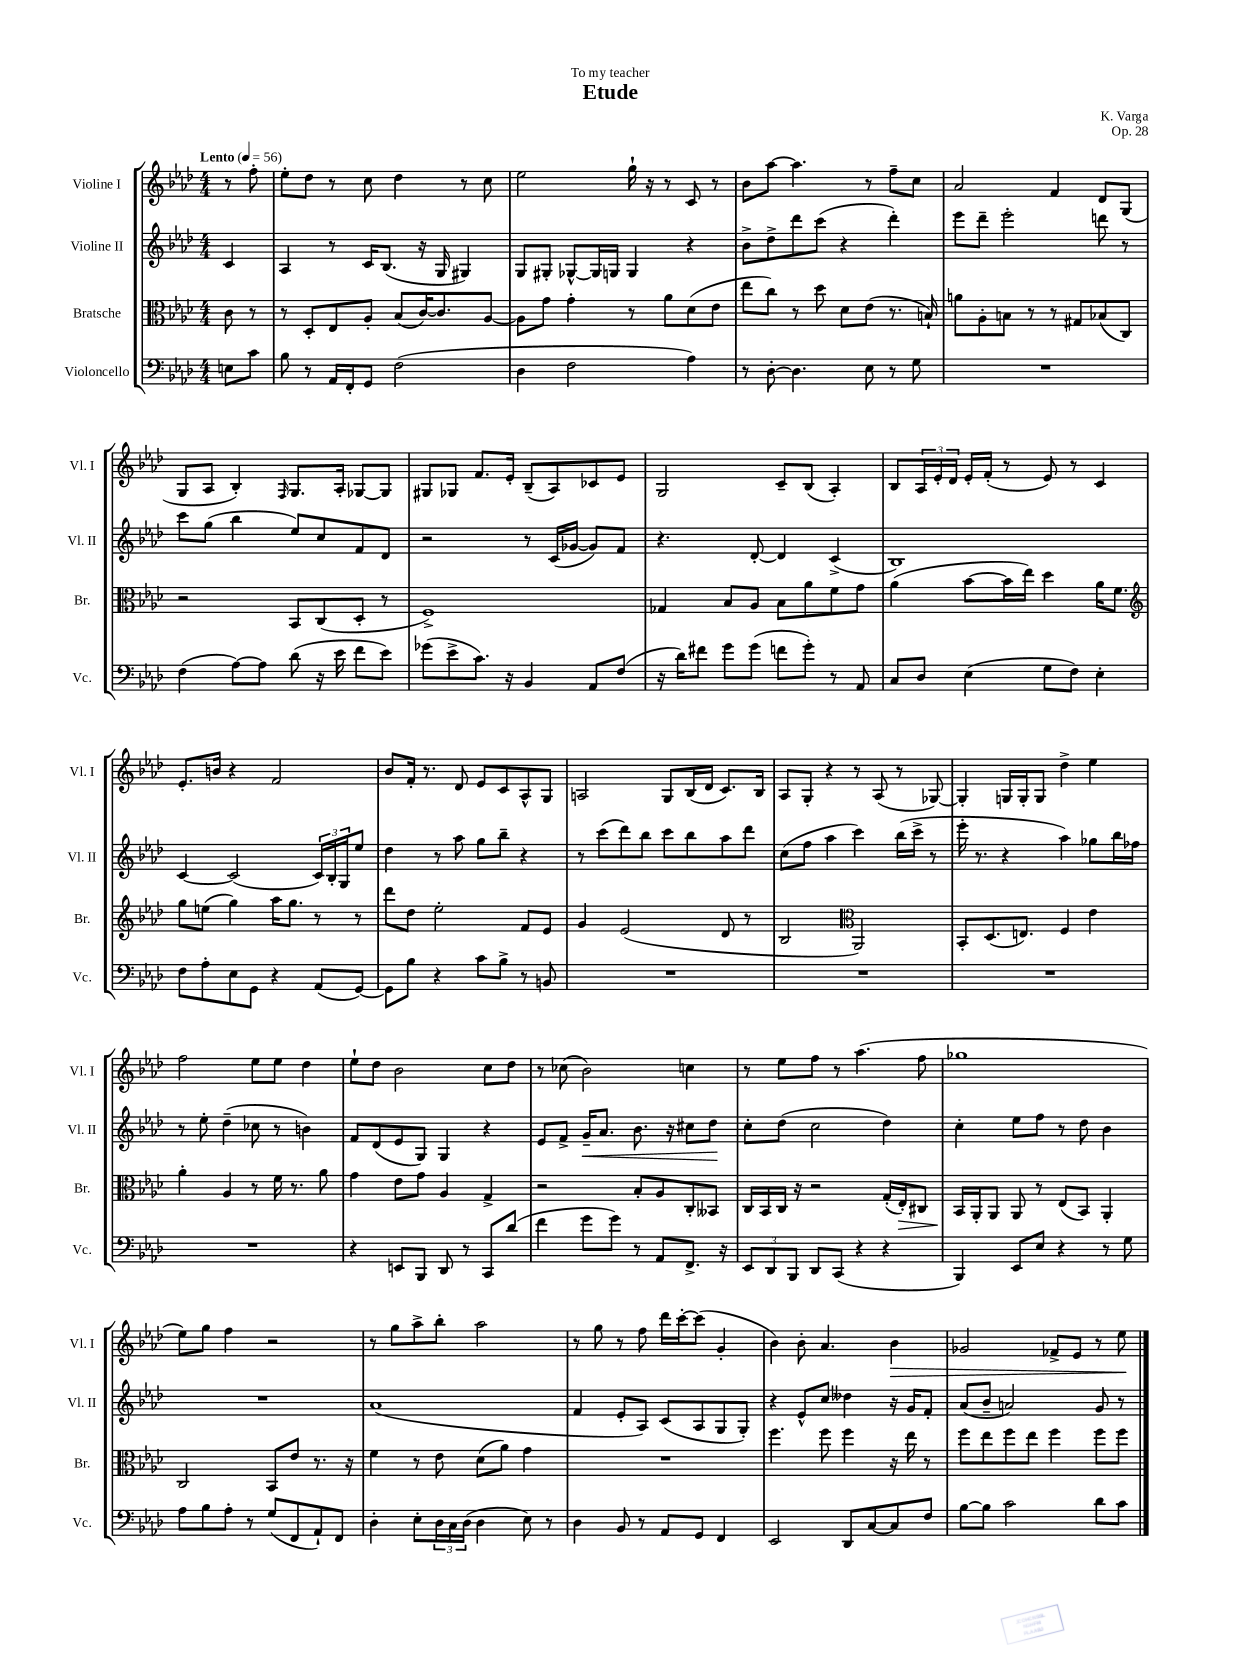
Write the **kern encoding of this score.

**kern	**kern	**dynam	**kern	**dynam	**kern	**dynam
*part4	*part3	*part3	*part2	*part2	*part1	*part1
*staff4	*staff3	*staff3	*staff2	*staff2	*staff1	*staff1
*I"Violoncello	*I"Bratsche	*	*I"Violine II	*	*I"Violine I	*
*I'Vc.	*I'Br.	*	*I'Vl. II	*	*I'Vl. I	*
*clefF4	*clefC3	*	*clefG2	*	*clefG2	*
*k[b-e-a-d-]	*k[b-e-a-d-]	*	*k[b-e-a-d-]	*	*k[b-e-a-d-]	*
*M4/4	*M4/4	*	*M4/4	*	*M4/4	*
*MM56	*MM56	*	*MM56	*	*MM56	*
=	=	=	=	=	=	=
!	!	!	!	!	!LO:TX:a:B:t=Lento	!
8En\L	8c\	.	4c/	.	8r	.
8c\J	8r	.	.	.	8ff'\	.
=1	=1	=1	=1	=1	=1	=1
8B-\	8r	.	4A-/	.	8ee-'\L	.
8r	8D-'/L	.	.	.	8dd-\J	.
16AA-/LL	8E-/	.	8r	.	8r	.
16FF'/J	.	.	.	.	.	.
8GG/J	8A-'/J	.	16c/KL	.	8cc\	.
.	.	.	(8.B-/J	.	.	.
(2F\	(8B-/L	.	.	.	4dd-\	.
.	[16c/K)	.	16r	.	.	.
.	8.c/]	.	16G/	.	.	.
.	.	.	4G#X/)	.	8r	.
.	[8A-/J	.	.	.	8cc\	.
=2	=2	=2	=2	=2	=2	=2
4D-\	8A-\L]	.	8G/L	.	2ee-\	.
.	8g\J	.	8G#X'/J	.	.	.
2F\	4g'\	.	[8G-X^^/L	.	.	.
.	.	.	16G-/L]	.	.	.
.	.	.	16Gn/JJ	.	.	.
.	8r	.	4G/	.	16gg`\	.
.	.	.	.	.	16r	.
.	8a-\L	.	.	.	8r	.
4A-\)	(8d-\	.	4r	.	8c/	.
.	8e-\J	.	.	.	8r	.
=3	=3	=3	=3	=3	=3	=3
8r	8ee-\L	.	8b-^\L	.	8b-\L	.
[8D-'\	8cc\J)	.	8dd-^\	.	[8aa-\J	.
4.D-\]	8r	.	8ddd-\	.	4.aa-\]	.
.	8dd-\	.	(8ccc\J	.	.	.
.	8d-\L	.	4r	.	.	.
8E-\	(8e-\J	.	.	.	8r	.
8r	8.r	.	4ddd-'\)	.	8ff~\L	.
8G\	.	.	.	.	8cc\J	.
.	16Bn`/)	.	.	.	.	.
=4	=4	=4	=4	=4	=4	=4
1r	8an\L	.	8eee-\L	.	2a-/	.
.	8A-'\	.	8ddd-~\J	.	.	.
.	8Bn\J	.	2eee-'\	.	.	.
.	8r	.	.	.	.	.
.	8r	.	.	.	4f/	.
.	8G#X/L	.	.	.	.	.
.	(8B-X/	.	8dddn\	.	8d-/L	.
.	8C/J)	.	8r	.	(8G/J	.
!!LO:LB:g=z
=5	=5	=5	=5	=5	=5	=5
(4F\	2r	.	8ccc\L	.	8G/L	.
.	.	.	(8gg\J	.	8A-/J	.
[8A-\L)	.	.	4bb-\	.	4B-'/)	.
8A-\J]	.	.	.	.	.	.
.	.	.	.	.	16qqF/	.
(8d-\	8BB-/L	.	8ee-/L)	.	8.G/L	.
16r	(8C/	.	8cc/	.	.	.
16e-\	.	.	.	.	16A-'/Jk	.
8f\L	8D-'/J	.	8f/	.	[8G-X/L	.
8e-\J)	8r	.	8d-/J	.	8G-/J]	.
=6	=6	=6	=6	=6	=6	=6
(8g-X\L	1F^)	.	2r	.	8G#X/L	.
8e-^\	.	.	.	.	8G-X/J	.
8.c\J)	.	.	.	.	8.f/L	.
16r	.	.	.	.	16e-'/Jk	.
4BB-/	.	.	8r	.	(8B-~/L	.
.	.	.	(16c/LL	.	8A-/)	.
.	.	.	[16g-X/JJ	.	.	.
8AA-/L	.	.	8g-/L])	.	8c-X/	.
(8F/J	.	.	8f/J	.	8e-/J	.
=7	=7	=7	=7	=7	=7	=7
16r	4G-X/	.	4.r	.	2G/	.
16d-\KL)	.	.	.	.	.	.
8f#X\J	.	.	.	.	.	.
8g\L	8B-/L	.	.	.	.	.
(8g\J	8A-/J	.	[8d-'/	.	.	.
8fn\L	8B-\L	.	4d-/]	.	8c~/L	.
8g'\J)	8a-\	.	.	.	(8B-/J	.
8r	8f\	.	(4c^/	.	4A-'/)	.
8AA-/	8g\J	.	.	.	.	.
=8	=8	=8	=8	=8	=8	=8
8C/L	(4a-\	.	1B-)	.	8B-/L	.
8D-/J	.	.	.	.	24A-/L	.
.	.	.	.	.	24e-'/	.
.	.	.	.	.	24d-/JJ	.
(4E-\	[8b-\L	.	.	.	16e-'/LL	.
.	.	.	.	.	(16f'/JJ	.
.	16b-\L]	.	.	.	8r	.
.	16ee-\JJ)	.	.	.	.	.
8G\L	4dd-\	.	.	.	8e-/)	.
8F\J)	.	.	.	.	8r	.
4E-'\	16a-\KL	.	.	.	4c/	.
.	8.f\J	.	.	.	.	.
!!LO:LB:g=z
=9	=9	=9	=9	=9	=9	=9
*	*clefG2	*	*	*	*	*
8F\L	8gg\L	.	[4c/	.	8.e-'/L	.
8A-'\	(8een\J	.	.	.	.	.
.	.	.	.	.	16bn/Jk	.
8E-\	4gg\)	.	(2c/]	.	4r	.
8GG\J	.	.	.	.	.	.
4r	16aa-\KL	.	.	.	2f/	.
.	8.gg\J	.	.	.	.	.
(8AA-/L	8r	.	24c/LL)	.	.	.
.	.	.	24B-'/	.	.	.
.	.	.	24G/J	.	.	.
[8GG/J)	8r	.	8ee-/J	.	.	.
=10	=10	=10	=10	=10	=10	=10
8GG\L]	8ddd-\L	.	4dd-\	.	8b-/L	.
8B-\J	8dd-\J	.	.	.	16f'/Jk	.
.	.	.	.	.	8.r	.
4r	2ee-'\	.	8r	.	.	.
.	.	.	8aa-\	.	8d-/	.
8c\L	.	.	8gg\L	.	8e-/L	.
8B-^\J	.	.	8bb-~\J	.	8c/	.
8r	8f/L	.	4r	.	8A-^^/	.
8BBn/	8e-/J	.	.	.	8G/J	.
=11	=11	=11	=11	=11	=11	=11
1r	4g/	.	8r	.	2An/	.
.	.	.	(8ccc\L	.	.	.
.	(2e-/	.	8ddd-\)	.	.	.
.	.	.	8bb-\J	.	.	.
.	.	.	8ccc\L	.	8G/L	.
.	.	.	8bb-\	.	(16B-/L	.
.	.	.	.	.	16d-/JJ	.
.	8d-/	.	8aa-\	.	8.c/L)	.
.	8r	.	8ddd-\J	.	.	.
.	.	.	.	.	16B-/Jk	.
=12	=12	=12	=12	=12	=12	=12
1r	2B-/	.	(8cc\L	.	8A-/L	.
.	.	.	8ff\J	.	8G'/J	.
.	.	.	4aa-\	.	4r	.
*	*clefC3	*	*	*	*	*
.	2AA-/)	.	4ccc\)	.	8r	.
.	.	.	.	.	(8A-/	.
.	.	.	(16bb-\LL	.	8r	.
.	.	.	16ccc^\JJ	.	.	.
.	.	.	8r	.	[8G-X/)	.
=13	=13	=13	=13	=13	=13	=13
1r	8BB-'/L	.	16eee-'\	.	4G-'/]	.
.	.	.	8.r	.	.	.
.	(8.D-/	.	.	.	.	.
.	.	.	4r	.	16Gn/LL	.
.	8.En/J)	.	.	.	16G'/J	.
.	.	.	.	.	8G/J	.
.	4F/	.	4aa-\)	.	4dd-^\	.
.	4e-\	.	8gg-X\L	.	4ee-\	.
.	.	.	16bb-\L	.	.	.
.	.	.	16ff-X\JJ	.	.	.
!!LO:LB:g=z
=14	=14	=14	=14	=14	=14	=14
1r	4a-'\	.	8r	.	2ff\	.
.	.	.	8ee-'\	.	.	.
.	4A-/	.	(4dd-~\	.	.	.
.	8r	.	8cc-X\	.	8ee-\L	.
.	16f\	.	8r	.	8ee-\J	.
.	8.r	.	.	.	.	.
.	.	.	4bn\)	.	4dd-\	.
.	8a-\	.	.	.	.	.
=15	=15	=15	=15	=15	=15	=15
4r	4g\	.	8f/L	.	8ee-`\L	.
.	.	.	(8d-/	.	8dd-\J	.
8EEn/L	8e-\L	.	8e-/	.	2b-\	.
8BBB-/J	8g\J	.	8G/J)	.	.	.
8DD-/	4A-/	.	4G/	.	.	.
8r	.	.	.	.	.	.
8CC/L	4G^/	.	4r	.	8cc\L	.
(8d-/J	.	.	.	.	8dd-\J	.
=16	=16	=16	=16	=16	=16	=16
4f\	2r	.	8e-/L	.	8r	.
.	.	.	8f^/J	.	(8cc-X\	.
!	!	!	!	!LO:HP:b	!	!
8g\L	.	.	16g~/KL	<	2b-\)	.
.	.	.	8.a-/J	.	.	.
8g\J)	.	.	.	.	.	.
8r	8B-'/L	.	8.b-\	.	.	.
8AA-/L	8A-/	.	.	.	.	.
.	.	.	16r	.	.	.
8.FF^/J	8C'/	.	8cc#X\L	.	4ccn\	.
.	8BB--X/J	.	8dd-\J	.	.	.
16r	.	.	.	.	.	.
.	.	.	.	[	.	.
=17	=17	=17	=17	=17	=17	=17
12EE-/L	16C/LL	.	8cc'\L	.	8r	.
.	16BB-/	.	.	.	.	.
12DD-/	.	.	.	.	.	.
.	16C/JJ	.	(8dd-\J	.	8ee-\L	.
12BBB-/J	.	.	.	.	.	.
.	16r	.	.	.	.	.
8DD-/L	2r	.	2cc\	.	8ff\J	.
(8CC/J	.	.	.	.	8r	.
4r	.	.	.	.	(4.aa-\	.
4r	(16G'/LL	.	4dd-\)	.	.	.
!	!	!LO:HP:b	!	!	!	!
.	16E-'/J)	>	.	.	.	.
.	8C#X/J	.	.	.	8ff\	.
=18	=18	=18	=18	=18	=18	=18
4BBB-/)	16BB-/LL	.	4cc'\	.	1gg-X	.
.	16AA-'/J	]	.	.	.	.
.	8AA-/J	.	.	.	.	.
8EE-/L	8AA-/	.	8ee-\L	.	.	.
8E-/J	8r	.	8ff\J	.	.	.
4r	(8E-/L	.	8r	.	.	.
.	8BB-/J)	.	8dd-\	.	.	.
8r	4AA-'/	.	4b-\	.	.	.
8G\	.	.	.	.	.	.
!!LO:LB:g=z
=19	=19	=19	=19	=19	=19	=19
8A-\L	2C/	.	1r	.	8ee-\L)	.
8B-\	.	.	.	.	8gg\J	.
8A-'\J	.	.	.	.	4ff\	.
8r	.	.	.	.	.	.
(8G/L	8BB-/L	.	.	.	2r	.
8FF/	8e-/J	.	.	.	.	.
8AA-`/)	8.r	.	.	.	.	.
8FF/J	.	.	.	.	.	.
.	16r	.	.	.	.	.
=20	=20	=20	=20	=20	=20	=20
4D-'\	4f\	.	(1a-	.	8r	.
.	.	.	.	.	8gg\L	.
8E-'\L	8r	.	.	.	8aa-^\	.
24D-\L	8e-\	.	.	.	8bb-'\J	.
24C\	.	.	.	.	.	.
(24D-\JJ	.	.	.	.	.	.
4D-\	(8d-\L	.	.	.	2aa-\	.
.	8a-\J)	.	.	.	.	.
8E-\)	4g\	.	.	.	.	.
8r	.	.	.	.	.	.
=21	=21	=21	=21	=21	=21	=21
4D-\	1r	.	4f/	.	8r	.
.	.	.	.	.	8gg\	.
8BB-/	.	.	8e-'/L	.	8r	.
8r	.	.	8A-/J)	.	8ff\	.
8AA-/L	.	.	(8c/L	.	16ddd-\LL	.
.	.	.	.	.	[16ccc'\J	.
8GG/J	.	.	8A-/	.	(8ccc\J]	.
4FF/	.	.	8G/	.	4g'/	.
.	.	.	8G'/J)	.	.	.
=22	=22	=22	=22	=22	=22	=22
2EE-/	4.ff\	.	4r	.	4b-\)	.
.	.	.	8e-^^/L	.	8b-'\	.
.	8ff\	.	8cc/J	.	4.a-/	.
8DD-/L	4ff\	.	4dd--X\	.	.	.
[8C/	.	.	.	.	.	.
!	!	!	!	!	!	!LO:HP:b
8C/]	16r	.	16r	.	4b-\	>
.	16ee-\	.	16g/KL	.	.	.
8F/J	8r	.	8f'/J	.	.	.
=23	=23	=23	=23	=23	=23	=23
[8B-\L	8ff\L	.	(8a-/L	.	2g-X/	.
8B-\J]	8ee-\	.	8b-~/J	.	.	.
2c\	8ff\	.	2an/)	.	.	.
.	8ee-\J	.	.	.	.	.
.	4ff\	.	.	.	8f-X^/L	.
.	.	.	.	.	8e-/J	.
8d-\L	8ff\L	.	8g/	.	8r	.
8c\J	8ff\J	.	8r	.	8ee-\	.
.	.	.	.	.	.	]
==	==	==	==	==	==	==
*-	*-	*-	*-	*-	*-	*-
